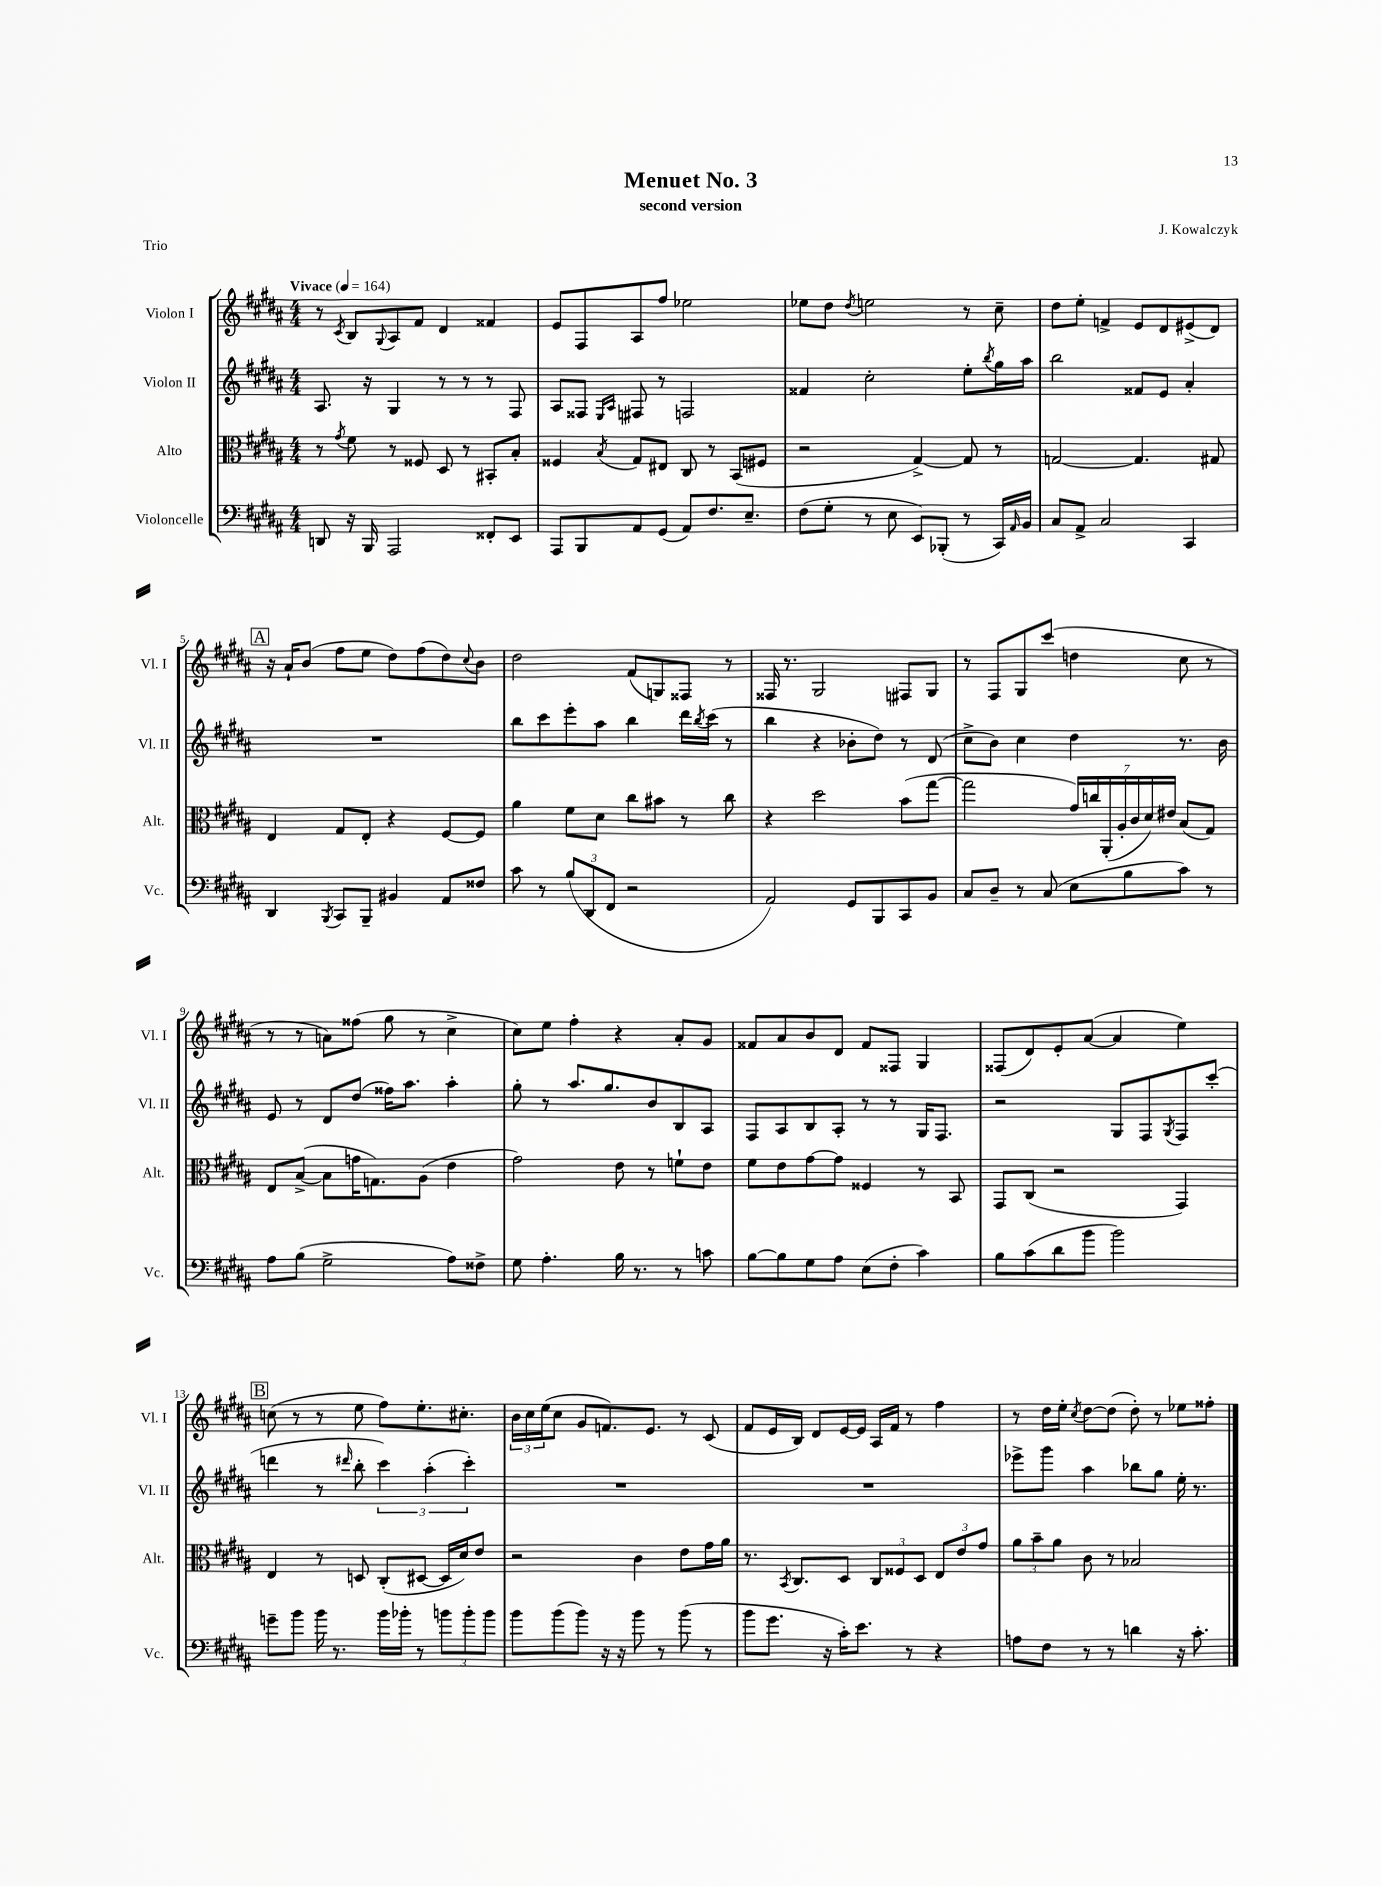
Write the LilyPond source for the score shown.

\header { title = "Menuet No. 3" composer = "J. Kowalczyk" subtitle = "second version" piece = "Trio" }
<<
\new StaffGroup <<
\new Staff = "s0" \with { instrumentName = "Violon I" shortInstrumentName = "Vl. I" } {
    \clef treble \key b \major \numericTimeSignature \time 4/4 \tempo "Vivace" 4 = 164
    r8 \acciaccatura { cis'8 } b8 \appoggiatura { gis8 } ais8 fis'8 dis'4 fisis'4 |
    e'8 fis8 ais8 fis''8 ees''2 |
    ees''8 dis''8 \acciaccatura { dis''8 } e''2 r8 cis''8-- |
    dis''8 e''8-. f'4-> e'8 dis'8 eis'8->( dis'8) |
    \mark \markup { \box "A" } r16 ais'16-! b'8( fis''8 e''8 dis''8) fis''8( dis''8) \appoggiatura { cis''8 } b'8 |
    dis''2 fis'8( g8) fisis8 r8 |
    fisis16 r8. gis2 fis8 gis8 |
    r8 fis8 gis8 cis'''8( d''4 cis''8 r8 |
    r8 r8 a'8) fisis''8( gis''8 r8 cis''4-> |
    cis''8) e''8 fis''4-. r4 ais'8-. gis'8 |
    fisis'8 ais'8 b'8 dis'8 fisis'8 fisis8 gis4 |
    fisis8( dis'8) e'8-. ais'8~( ais'4 e''4) |
    \mark \markup { \box "B" } c''8( r8 r8 e''8 fis''8) e''8.-. cis''8.-. |
    \tuplet 3/2 { b'16 cis''16 e''16( } cis''8 gis'8 f'8.) e'8. r8 cis'8( |
    fis'8 e'16 b16) dis'8 e'16~ e'16 ais16 fis'16 r8 fis''4 |
    r8 dis''16 e''16-. \acciaccatura { cis''8 } dis''8~ dis''8( dis''8-.) r8 ees''8 fisis''8-. \bar "|." |
}
\new Staff = "s1" \with { instrumentName = "Violon II" shortInstrumentName = "Vl. II" } {
    \clef treble \key b \major \numericTimeSignature \time 4/4
    ais8. r16 gis4 r8 r8 r8 fis8 |
    ais8 fisis8 \grace { e16 ais16 } fis8 r8 f2 |
    fisis'4 cis''2-. e''8-. \acciaccatura { b''8 } gis''16 ais''16 |
    b''2 fisis'8 e'8 ais'4-. |
    \mark \markup { \box "A" } R1 |
    b''8 cis'''8 e'''8-. ais''8 b''4 dis'''16 \acciaccatura { b''8 } cis'''16( r8 |
    b''4 r4 bes'8-. dis''8) r8 dis'8( |
    cis''8-> b'8) cis''4 dis''4 r8. b'16 |
    e'8 r8 dis'8 dis''8( fisis''16) ais''8. ais''4-. |
    gis''8-. r8 ais''8. gis''8. b'8 b8 ais8 |
    fis8 ais8 b8 ais8-. r8 r8 gis16 fis8. |
    r2 gis8 fis8 \acciaccatura { gis8 } fis8 cis'''8-.( |
    \mark \markup { \box "B" } d'''4 r8 \grace { dis'''16 } b''8-. \tuplet 3/2 { cis'''4) ais''4-.( cis'''4-.) } |
    R1 |
    R1 |
    ees'''8-> gis'''8 ais''4 bes''8 gis''8 e''16-. r8. \bar "|." |
}
\new Staff = "s2" \with { instrumentName = "Alto" shortInstrumentName = "Alt." } {
    \clef alto \key b \major \numericTimeSignature \time 4/4
    r8 \acciaccatura { gis'8 } fis'8 r8 fisis8 dis8 r8 bis,8-. b8-. |
    fisis4 \acciaccatura { b8 } gis8 eis8 cis8 r8 b,8( fis8 |
    r2 gis4~->) gis8 r8 |
    g2~ g4. gis8 |
    \mark \markup { \box "A" } e4 gis8 e8-. r4 fis8~ fis8 |
    ais'4 fis'8 dis'8 cis''8 bis'8 r8 cis''8 |
    r4 dis''2 b'8( gis''8~ |
    gis''2 \tuplet 7/4 { gis'16) c''16 ais,16-.( ais16-. cis'16 dis'16) eis'16 } b8( gis8) |
    e8 b8~->( b8 g'16 g8.) ais8( e'4 |
    gis'2) e'8 r8 f'8-! e'8 |
    fis'8 e'8 gis'8~ gis'8 fisis4 r8 b,8 |
    gis,8 cis8( r2 gis,4) |
    \mark \markup { \box "B" } e4 r8 d8 cis8-.( dis8~ dis16 dis'16) e'8 |
    r2 cis'4 e'8 gis'16 ais'16 |
    r8. \acciaccatura { b,8 } cis8. dis8 \tuplet 3/2 { cis8 fisis8 dis8 } \tuplet 3/2 { e8 e'8 gis'8 } |
    \tuplet 3/2 { ais'8 b'8-- ais'8 } cis'8 r8 bes2 \bar "|." |
}
\new Staff = "s3" \with { instrumentName = "Violoncelle" shortInstrumentName = "Vc." } {
    \clef bass \key b \major \numericTimeSignature \time 4/4
    d,8 r16 b,,16 ais,,2 fisis,8-. e,8 |
    ais,,8 b,,8 ais,8 gis,8( ais,8) fis8. e8.-- |
    fis8( gis8-. r8 e8 e,8) bes,,8-.( r8 cis,16) \grace { ais,16 } b,16 |
    cis8 ais,8-> cis2 cis,4 |
    \mark \markup { \box "A" } dis,4 \acciaccatura { b,,8 } cis,8 b,,8-- bis,4 ais,8 fisis8 |
    cis'8 r8 \tuplet 3/2 { b8( dis,8 fis,8 } r2 |
    ais,2) gis,8 b,,8 cis,8 b,8 |
    cis8 dis8-- r8 cis8( e8 b8 cis'8) r8 |
    ais8 b8( gis2-> ais8) fisis8-> |
    gis8 ais4.-. b16 r8. r8 c'8 |
    b8~ b8 gis8 ais8 e8( fis8-. cis'4) |
    b8 cis'8( dis'8 b'8 b'2) |
    \mark \markup { \box "B" } g'8-- b'8 b'16 r8. b'16 bes'16-. r8 \tuplet 3/2 { b'8 b'8-. b'8 } |
    b'8 b'8( b'8) r16 r16 b'8 r8 b'8( r8 |
    b'8 gis'8. r16 cis'16-.) e'8. r8 r4 |
    a8 fis8 r8 r8 d'4 r16 cis'8.-. \bar "|." |
}
>>
>>
